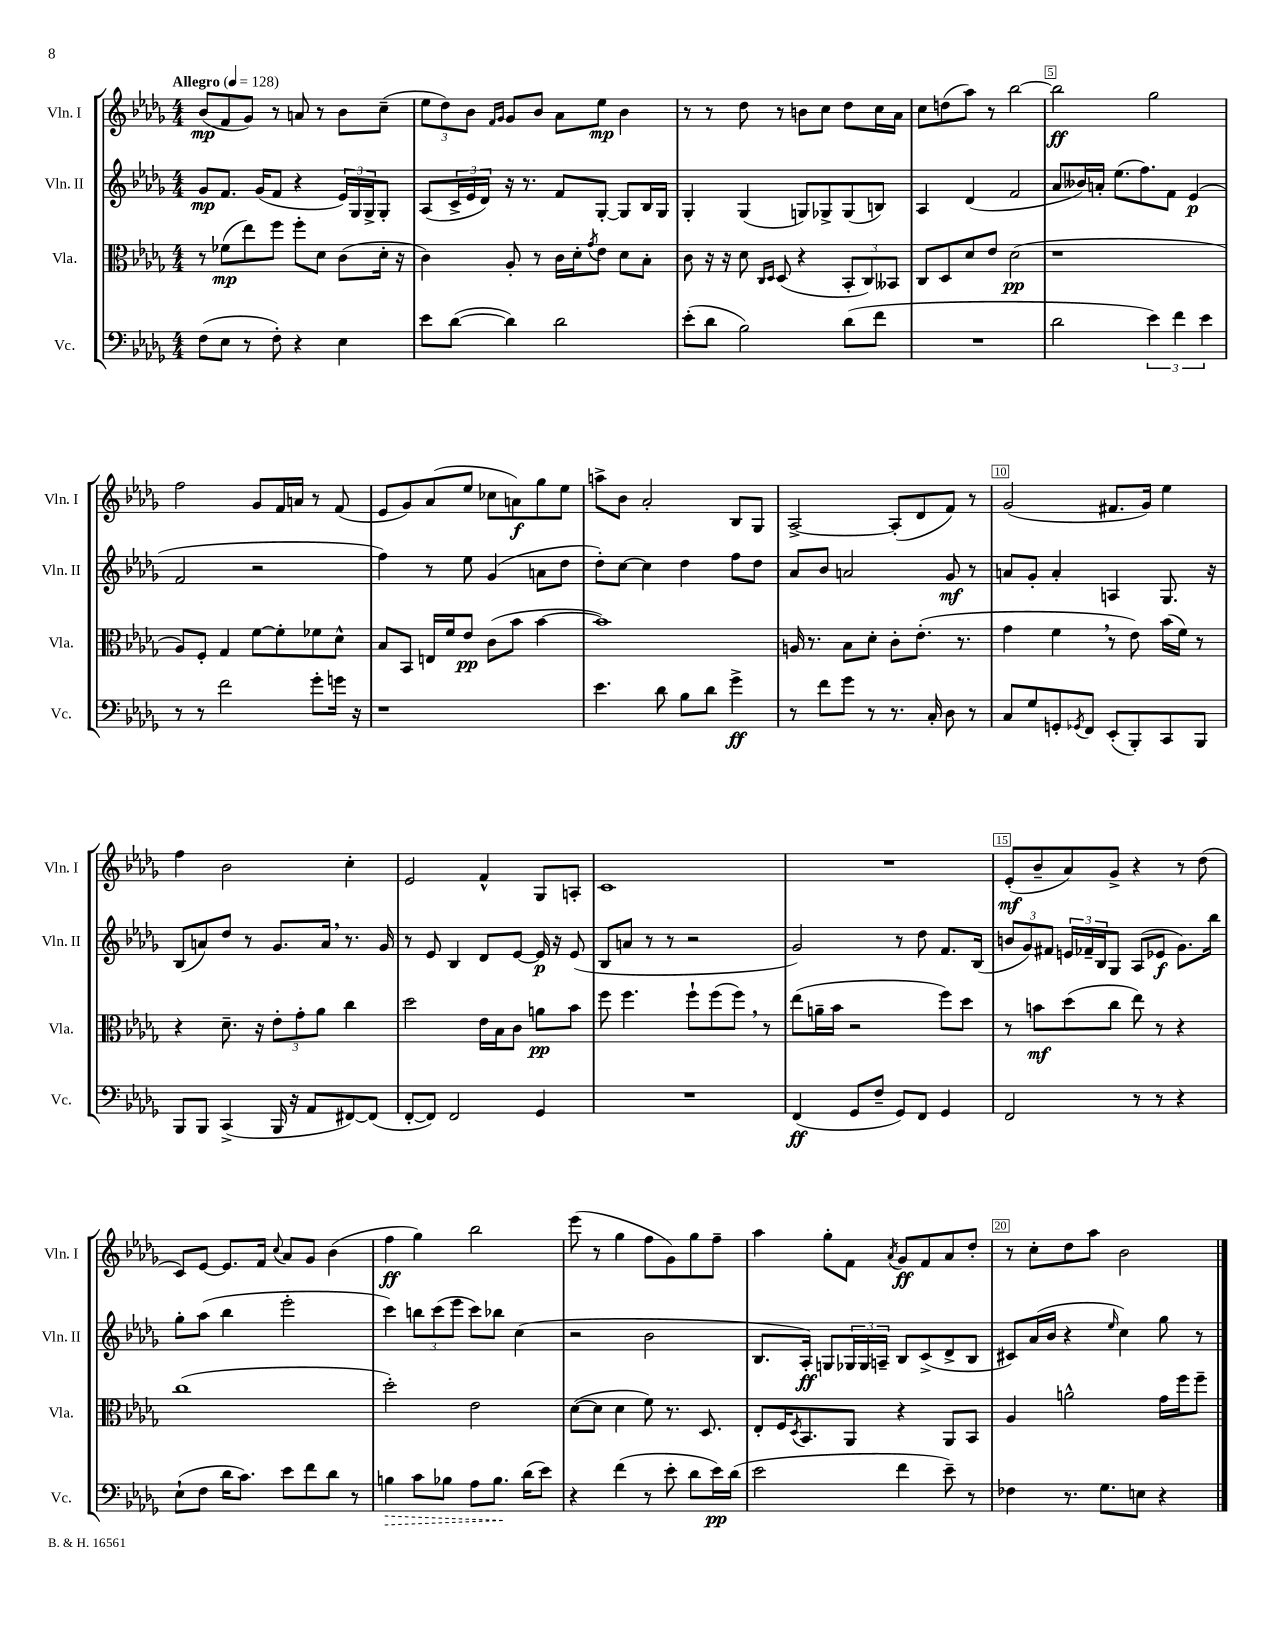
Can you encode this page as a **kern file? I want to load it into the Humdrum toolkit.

**kern	**kern	**kern	**kern
*staff4	*staff3	*staff2	*staff1
*clefF4	*clefC3	*clefG2	*clefG2
*k[b-e-a-d-g-]	*k[b-e-a-d-g-]	*k[b-e-a-d-g-]	*k[b-e-a-d-g-]
*M4/4	*M4/4	*M4/4	*M4/4
*MM128	*MM128	*MM128	*MM128
(8F\L	8r	8g-/L	(8b-/L
8E-\J	(8f-\L	8.f/J	8f/
8r	8ee-\)	.	8g-/J)
.	.	(16g-/LK	.
8F'\)	8ff\J	8f/J	8r
4r	8ff'\L	4r	8a/
.	8d-\J	.	8r
4E-\	(8c\L	24e-/LL)	8b-\L
.	.	24G-/	.
.	.	24G-^/J	.
.	16d-'\Jk	8G-'/J	(8cc~\J
.	16r	.	.
=	=	=	=
8e-\L	4c\)	(8A-/L	12ee-\L
.	.	.	12dd-\)
([8d-\J	.	24c^/L	.
.	.	24e-/	12b-\J
.	.	24d-/JJ)	.
.	.	.	16qqf/LL
.	.	.	16qqg-/JJ
4d-\])	8A-'/	16r	8g-/L
.	.	8.r	.
.	8r	.	8b-/J
2d-\	16c\LL	8f/L	8a-\L
.	16d-'\J	.	.
.	8qg-/	.	.
.	8e-\J	[8G-'/J	8ee-\J
.	8d-\L	8G-/]L	4b-\
.	8B-'\J	16B-/L	.
.	.	16G-/JJ	.
=	=	=	=
(8e-'\L	8c\	4G-'/	8r
8d-\J	16r	.	8r
.	16r	.	.
2B-\)	8d-\	(4G-/	8dd-\
.	16qqC/LL	.	.
.	16qqD-/JJ	.	.
.	(8D-/	.	8r
.	4r	8G/L)	8b\L
.	.	8G-^/	8cc\J
(8d-\L	12BB-'/L	(8G-/	8dd-\L
.	12C/)	.	.
8f\J	.	8B/J)	16cc\L
.	12BB--/J	.	.
.	.	.	16a-\JJ
=	=	=	=
1r	8C/L	4A-/	8cc\L
.	8D-/	.	(8dd\
.	8d-/	(4d-/	8aa-\J)
.	8e-/J	.	8r
.	(2d-\	2f/	[2bb-\
=	=	=	=
2d-\	1r	8a-/L	2bb-\]
.	.	16b--/L)	.
.	.	16a'/JJ	.
.	.	(8.ee-\L	.
.	.	8.ff\)	.
6e-\)	.	.	2gg-\
.	.	8f\J	.
6f\	.	.	.
.	.	(4e-/	.
6e-\	.	.	.
=	=	=	=
8r	8A-/L)	2f/	2ff\
8r	8F'/J	.	.
2f\	4G-/	.	.
.	[8f\L	2r	8g-/L
.	8f'\]	.	16f/L
.	.	.	16a/JJ
8g-'\L	8f-\	.	8r
16g\Jk	8d-^^\J	.	(8f/
16r	.	.	.
=	=	=	=
1r	8B-/L	4ff\)	8e-/L
.	8BB-/J	.	8g-/)
.	16E/LL	8r	(8a-/
.	16f/J	.	.
.	8e-/J	8ee-\	8ee-/J
.	(8c\L	(4g-/	8cc-\L
.	8b-\J	.	8a\)
.	[4b-\	8a\L	8gg-\
.	.	8dd-\J	8ee-\J
=	=	=	=
4.e-\	1b-])	8dd-'\L)	8aa^\L
.	.	[8cc\J	8b-\J
.	.	4cc\]	2a-'/
8d-\	.	.	.
8B-\L	.	4dd-\	.
8d-\J	.	.	.
4g-^\	.	8ff\L	8B-/L
.	.	8dd-\J	8G-/J
=	=	=	=
8r	16A/	8a-/L	[2A-^/
.	8.r	.	.
8f\L	.	8b-/J	.
8g-\J	8B-\L	2a/	.
8r	8d-'\J	.	.
8.r	8c'\L	.	(8A-'/]L
.	(8.e-'\J	.	8d-/
16C'/	.	.	.
8D-\	.	8g-/	8f/J)
.	8.r	.	.
8r	.	8r	8r
=	=	=	=
8C/L	4g-\	8a/L	(2g-/
8G-/	.	8g-'/J	.
8GG'/	4f\	4a'/	.
8qGG-/	.	.	.
8FF/J	.	.	.
(8EE-'/L	8r	4A/	8.f#/L
8BBB-'/)	8e-\)	.	.
.	.	.	16g-/Jk)
8CC/	(16b-\LL	8.G-/	4ee-\
.	16f\JJ)	.	.
8BBB-/J	8r	.	.
.	.	16r	.
=	=	=	=
8BBB-/L	4r	(8B-/L	4ff\
8BBB-/J	.	8a/)	.
(4CC^/	8.d-~\	8dd-/J	2b-\
.	.	8r	.
.	16r	.	.
16BBB-/	12e-'\L	8.g-/L	.
16r	.	.	.
.	12g-'\	.	.
8AA-/L	.	.	.
.	12a-\J	.	.
.	.	16a/Jk	.
[8FF#/)	4cc\	8.r	4cc'\
(8FF#/]J	.	.	.
.	.	16g-/	.
=	=	=	=
[8FF'/L	2dd-\	8r	2e-/
8FF/]J)	.	8e-/	.
2FF/	.	4B-/	.
.	16e-\LL	8d-/L	4f^^/
.	16B-\J	.	.
.	8c\J	[8e-/J	.
4GG-/	8a\L	16e-/]	8G-/L
.	.	16r	.
.	8b-\J	(8e-/	8A'/J
=	=	=	=
1r	8ff\	8B-/L	1c
.	4.ff\	8a/J	.
.	.	8r	.
.	.	8r	.
.	8ff`\L	2r	.
.	(8ff\	.	.
.	8ff\J)	.	.
.	8r	.	.
=	=	=	=
(4FF/	(8ee-\L	2g-/)	1r
.	16a~\L	.	.
.	16b-\JJ	.	.
8GG-/L	2r	.	.
8F~/J	.	.	.
8GG-/L)	.	8r	.
8FF/J	.	8dd-\	.
4GG-/	8ff\L)	8.f/L	.
.	8dd-\J	.	.
.	.	(16B-/Jk	.
=	=	=	=
2FF/	8r	12b/L	(8e-'/L
.	.	12g-/)	.
.	8b\L	.	8b-~/
.	.	12f#/J	.
.	(8dd-\	24e/LL	8a-/)
.	.	24f-~/	.
.	.	24B-/J	.
.	8cc\J	8G-/J	8g-^/J
8r	8ee-\)	(8A-/L	4r
8r	8r	8e-/J	.
4r	4r	8.g-\L)	8r
.	.	.	(8dd-\
.	.	16bb-\Jk	.
=	=	=	=
(8E-`\L	(1cc	8gg-'\L	8c/L)
8F\J	.	(8aa-\J	[8e-/J
16d-\LK	.	4bb-\	8.e-/]L
8.c\J)	.	.	.
.	.	.	16f/Jk
.	.	.	8qqcc/
8e-\L	.	2eee-'\	8a-/L
8f\	.	.	8g-/J
8d-\J	.	.	(4b-\
8r	.	.	.
=	=	=	=
4B\	2dd-'\)	4ccc\)	4ff\
8c\L	.	12bb\L	4gg-\)
.	.	(12ccc\	.
8B-\J	.	.	.
.	.	12eee-\J	.
8A-\L	2e-\	8ccc\L)	2bb-\
8.B-\J	.	8bb-\J	.
.	.	(4cc\	.
(16d-\LK	.	.	.
8e-\J)	.	.	.
=	=	=	=
4r	([8d-\L	2r	(8eee-\
.	8d-\]J	.	8r
(4f\	4d-\	.	4gg-\
8r	8f\)	2b-\	8ff\L
8e-'\	8.r	.	8g-\)
8d-\L	.	.	8gg-\
.	8.D-/	.	.
16e-\L)	.	.	8ff~\J
(16d-\JJ	.	.	.
=	=	=	=
2e-\	8E-'/L	8.B-/L	4aa-\
.	16F/K	.	.
.	8qD-/	.	.
.	8.BB-/	16A-'/Jk)	.
.	.	8G/L	8gg-'\L
.	8AA-/J	24G-/L	8f\J
.	.	24G-/	.
.	.	24A~/JJ	.
.	.	.	8qa-/
4f\	4r	8B-/L	8g-/L
.	.	(8c^/	8f/
8e-~\)	8AA-/L	8d-^/	8a-/
8r	8BB-/J	8B-/J	8dd-'/J
=	=	=	=
4F-\	4A-/	8c#/L)	8r
.	.	(16a-/L	8cc'\L
.	.	16b-/JJ	.
8.r	2a^^\	4r	8dd-\
.	.	.	8aa-\J
8.G-\L	.	.	.
.	.	16qqee-/	.
.	.	4cc\)	2b-\
8E\J	.	.	.
4r	16g-\LL	8gg-\	.
.	16ff\J	.	.
.	8ff~\J	8r	.
==	==	==	==
*-	*-	*-	*-
